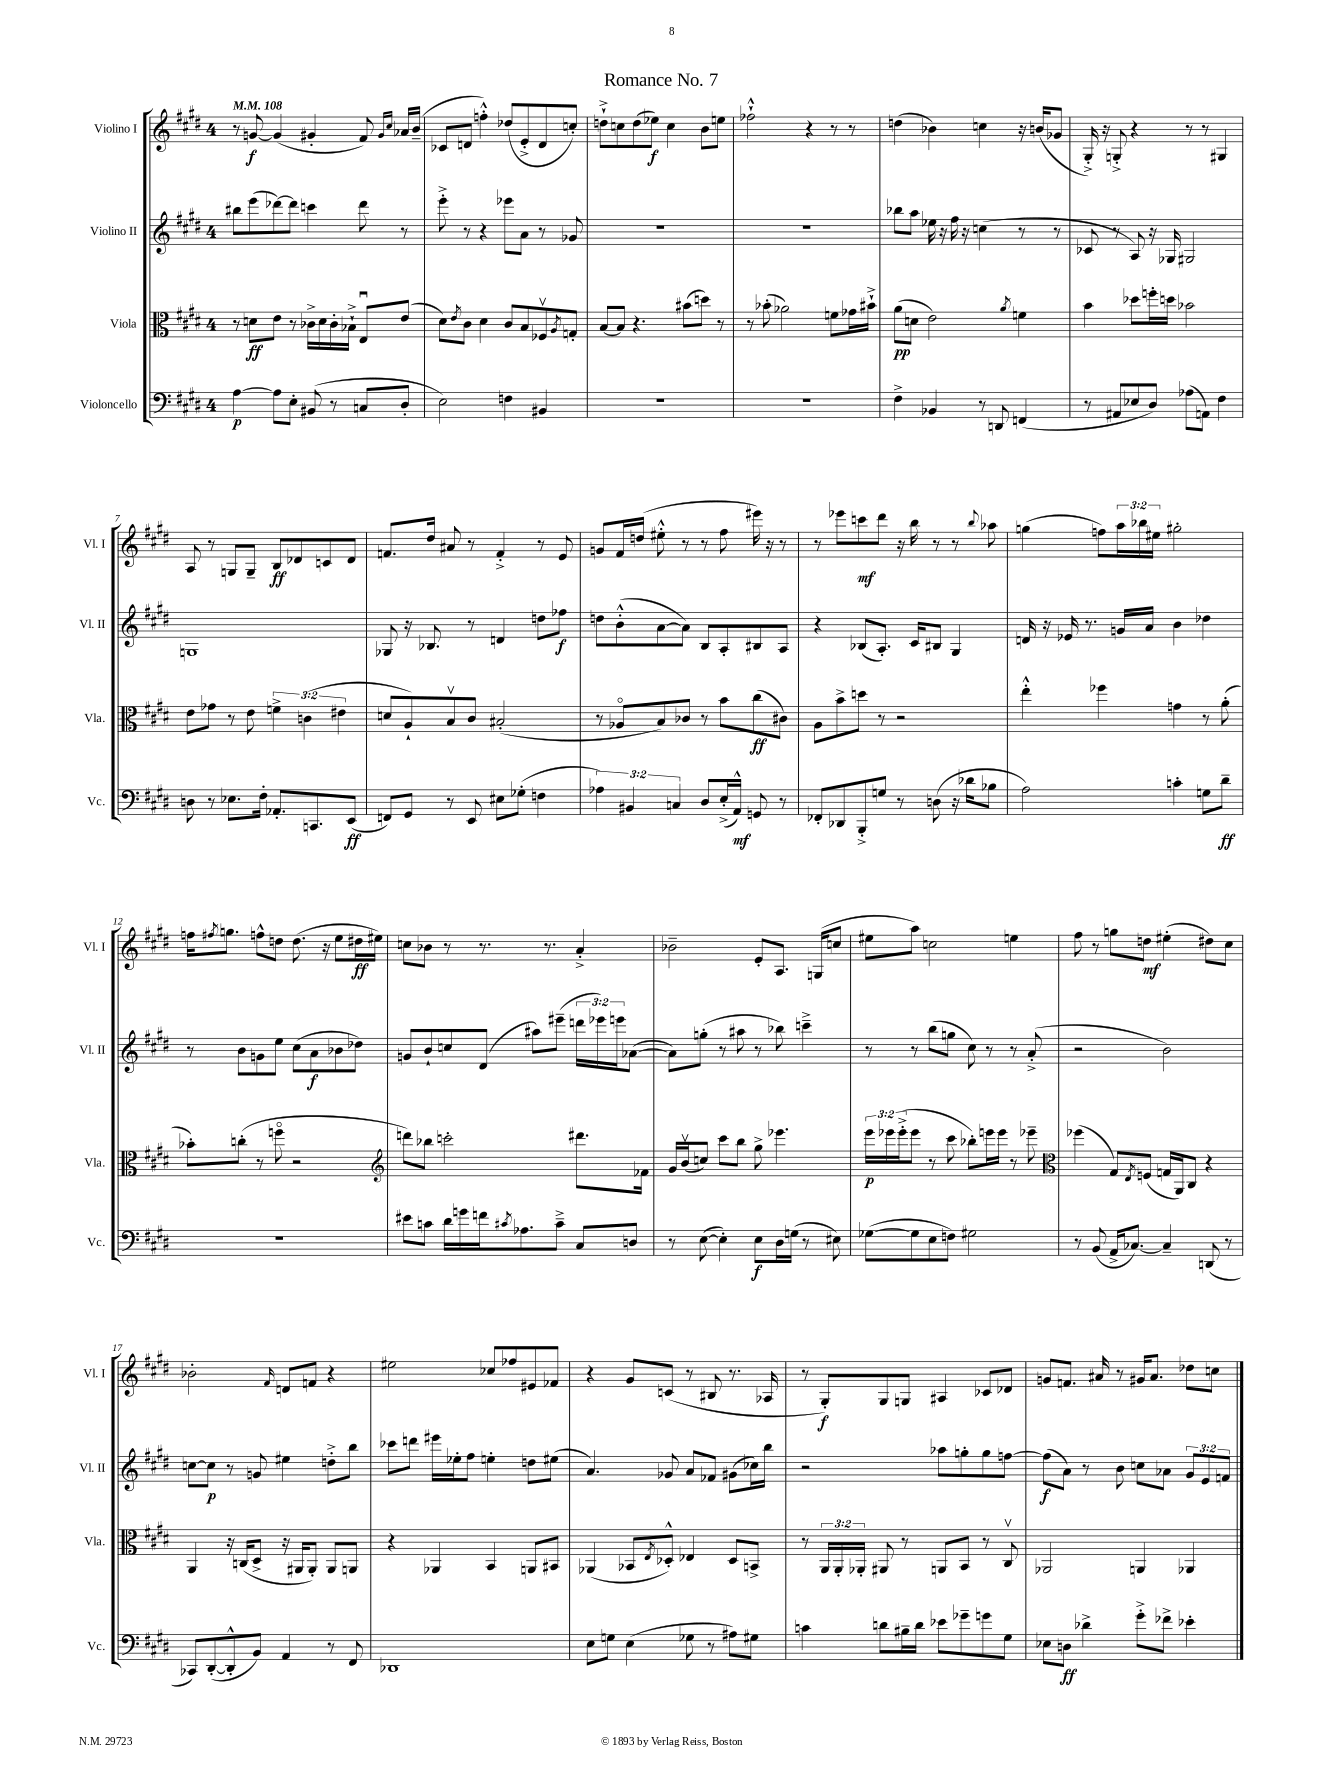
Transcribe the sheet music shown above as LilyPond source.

\header { title = "Romance No. 7" }
<<
\new StaffGroup <<
\new Staff = "s0" \with { instrumentName = "Violino I" shortInstrumentName = "Vl. I" } {
    \clef treble \key e \major \once \override Staff.TimeSignature.style = #'single-digit \time 4/4 \override Staff.TupletNumber.text = #tuplet-number::calc-fraction-text \tempo 4 = 108
    r8 g'8~\f g'4( gis'4-. fis'8) \grace { gis'16 cis''16 } aes'16 b'16--( |
    ces'8 d'8 f''4-.-^) des''8( e'8-.-> d'8 c''8-.) |
    d''8-!-> c''8 d''8( ees''8\f) c''4 b'8 e''8 |
    fes''2-!-^ r4 r8 r8 |
    d''4( bes'4) c''4 r16 b'16( ges'8 |
    gis16-.->) r16 g8-.-> r4 r8 r8 gis4 |
    a8 r8 g8 g8-- b8\ff des'8 c'8 des'8 |
    f'8. dis''16 ais'8 r8 f'4-.-> r8 e'8 |
    g'8 fis'16 d''16( eis''8-.-^ r8 r8 fis''8 eis'''16) r16 r8 |
    r8 ees'''8 c'''8\mf dis'''8 r16 b''16 r8 r8 \appoggiatura { b''8 } aes''8 |
    g''4( f''8) \tuplet 3/2 { a''16 bes''16 eis''16 } gis''2-. |
    f''16 \acciaccatura { fis''8 } g''8. f''8-^ d''8 d''8.( r16 e''8 dis''16\ff eis''16) |
    c''8 bes'8 r8 r8. r8. a'4-.-> |
    bes'2-- e'8-. a8. g16( c''8 |
    eis''8 a''8) c''2 e''4 |
    fis''8 r8 g''8 d''8\mf eis''4-.( dis''8) cis''8 |
    bes'2-. \grace { fis'16 } d'8 f'8 r4 |
    eis''2 ces''8 fes''8 eis'8 fes'8 |
    r4 gis'8 c'8( r8 bis8 r8. aes16 |
    r8 gis8-.\f) gis8 g8 ais4 ces'8 des'8 |
    g'8 f'8. ais'16 r8 gis'16 ais'8. des''8 c''8 \bar "|." |
}
\new Staff = "s1" \with { instrumentName = "Violino II" shortInstrumentName = "Vl. II" } {
    \clef treble \key e \major \once \override Staff.TimeSignature.style = #'single-digit \time 4/4 \override Staff.TupletNumber.text = #tuplet-number::calc-fraction-text
    bis''8 e'''8( des'''8~) des'''8 c'''4 des'''8 r8 |
    e'''8-.-> r8 r4 ees'''8 a'8 r8 ges'8 |
    R1 |
    R1 |
    bes''8 a''8 ees''16 r16 fis''16 r16 c''4( r8 r8 |
    ces'8 r8 a8) r16 ges16 gis2 |
    g1 |
    ges8 r16 bes8. r8 d'4 d''8 fes''8\f |
    d''8 b'8-.-^( a'8~ a'8) b8 a8-. bis8 a8 |
    r4 bes8( a8.-.) cis'16 bis8 gis4 |
    d'16 r16 ees'16 r8. g'16 a'16 b'4 des''4 |
    r8 b'8 g'8 e''8 cis''8( a'8\f bes'8 des''8) |
    g'8 b'8-! c''8 dis'8( ais''8) eis'''8--( \tuplet 3/2 { d'''16 ees'''16) e'''16 } aes'8~( |
    aes'8) g''8-.( r8 ais''8 r8 bes''8) c'''4---> |
    r8 r8 b''8( g''8 cis''8) r8 r8 a'8-.->( |
    r2 b'2) |
    c''8~ c''8\p r8 g'8 eis''4 d''8-.-> b''8 |
    ces'''8 d'''8 eis'''16 ees''16-. fis''8 e''4-. d''8 eis''8( |
    a'4.) ges'8 a'8 fes'8 gis'8( ces''16) b''16 |
    r2 aes''8 g''8-. g''8 f''8~ |
    f''8\f( a'8) r8 b'8 c''8 aes'8 \tuplet 3/2 { gis'8 e'8 f'8 } \bar "|." |
}
\new Staff = "s2" \with { instrumentName = "Viola" shortInstrumentName = "Vla." } {
    \clef alto \key e \major \once \override Staff.TimeSignature.style = #'single-digit \time 4/4 \override Staff.TupletNumber.text = #tuplet-number::calc-fraction-text
    r8 d'8\ff e'8 r8 ces'16-> d'16 ces'16-. bes16-!-> e8\downbow e'8( |
    dis'8) \acciaccatura { e'8 } cis'8 dis'4 cis'8 b8 fes8\upbow \acciaccatura { a8 } g8-. |
    b8~ b8 r4. bis'8( d''8) r8 |
    r8 bes'8-.( aes'2) f'8 ges'16 bis'16-!-> |
    a'8\pp( d'8 e'2) \acciaccatura { a'8 } f'4 |
    b'4 des''8 f''16-. d''16 bes'2 |
    e'8 ges'8 r8 e'8 \tuplet 3/2 { f'4-> c'4( eis'4 } |
    d'8 a8-!) b8\upbow cis'8 bis2-.( |
    r8 aes8\flageolet b8) ces'8 r8 b'8 cis''8\ff( cis'8) |
    a8 b'8-> d''8 r8 r2 |
    e''4-.-^ fes''4 g'4 r8 a'8-.( |
    bes'8-.) c''8-.( r8 f''8\flageolet r2 |
    \clef treble d'''8) bes''8 c'''2-. dis'''8. fes'16 |
    gis'16 b'16\upbow( c''8) cis'''8 b''8 gis''8-> ees'''4. |
    \tuplet 3/2 { e'''16\p ees'''16 ees'''16-.->( } ees'''8 r8 cis'''8 bes''8-.) e'''16 e'''16 r8 ees'''8-- |
    \clef alto fes''4( gis8) \acciaccatura { e8 } f8( g16 a,16) cis8 r4 |
    a,4 r16 c16( dis8-> r16 ais,16 ais,8-.) ais,8 a,8 |
    r4 aes,4 b,4 a,8 bis,8 |
    aes,4( bes,8 \acciaccatura { e8 } des8-.-^) ees4 des8 b,8-> |
    r8 \tuplet 3/2 { a,16 a,16-. aes,16-. } ais,8 r8 a,8 b,8 r8 cis8\upbow |
    aes,2 a,4 aes,4 \bar "|." |
}
\new Staff = "s3" \with { instrumentName = "Violoncello" shortInstrumentName = "Vc." } {
    \clef bass \key e \major \once \override Staff.TimeSignature.style = #'single-digit \time 4/4 \override Staff.TupletNumber.text = #tuplet-number::calc-fraction-text
    a4~\p a8 e8-. bis,8( r8 c8 dis8-. |
    e2) f4 bis,4 |
    R1 |
    R1 |
    fis4-> bes,4 r8 d,8 f,4( |
    r8 ais,8 ees8 dis8) aes8( a,8) fis4 |
    d8 r8 ees8. fis16-. aes,8.-. c,8. e,8\ff( |
    f,8) gis,8 r8 e,8 eis8 ges8-.( f4 |
    \tuplet 3/2 { aes4) bis,4 c4 } dis8 e16-.->( a,16-^\mf) g,8 r8 |
    fes,8-. des,8 b,,8-.-> g8 r8 d8( r16 des'16 bes8 |
    a2) c'4-. g8 dis'8--\ff |
    r1 |
    eis'8 c'8 dis'16 g'16 f'16 \acciaccatura { cis'8 } aes8. cis'8---> cis8 d8 |
    r8 e8~( e4-.) e8\f dis16 g16( r8 eis8) |
    ges8~( ges8 e8 f8) gis2 |
    r8 b,8( a,16-> ces8.~) ces4-- d,8( r8 |
    ces,8) dis,8~-.( dis,8-.-^ b,8) a,4 r8 fis,8 |
    des,1 |
    e8 g8 e4( ges8 r8 ais8) gis8 |
    c'4 d'8 bis16-- d'16 ees'8 ges'8-- g'8 gis8 |
    ees8 d8\ff des'4-> gis'8-.-> fes'8-> ees'4-. \bar "|." |
}
>>
>>
